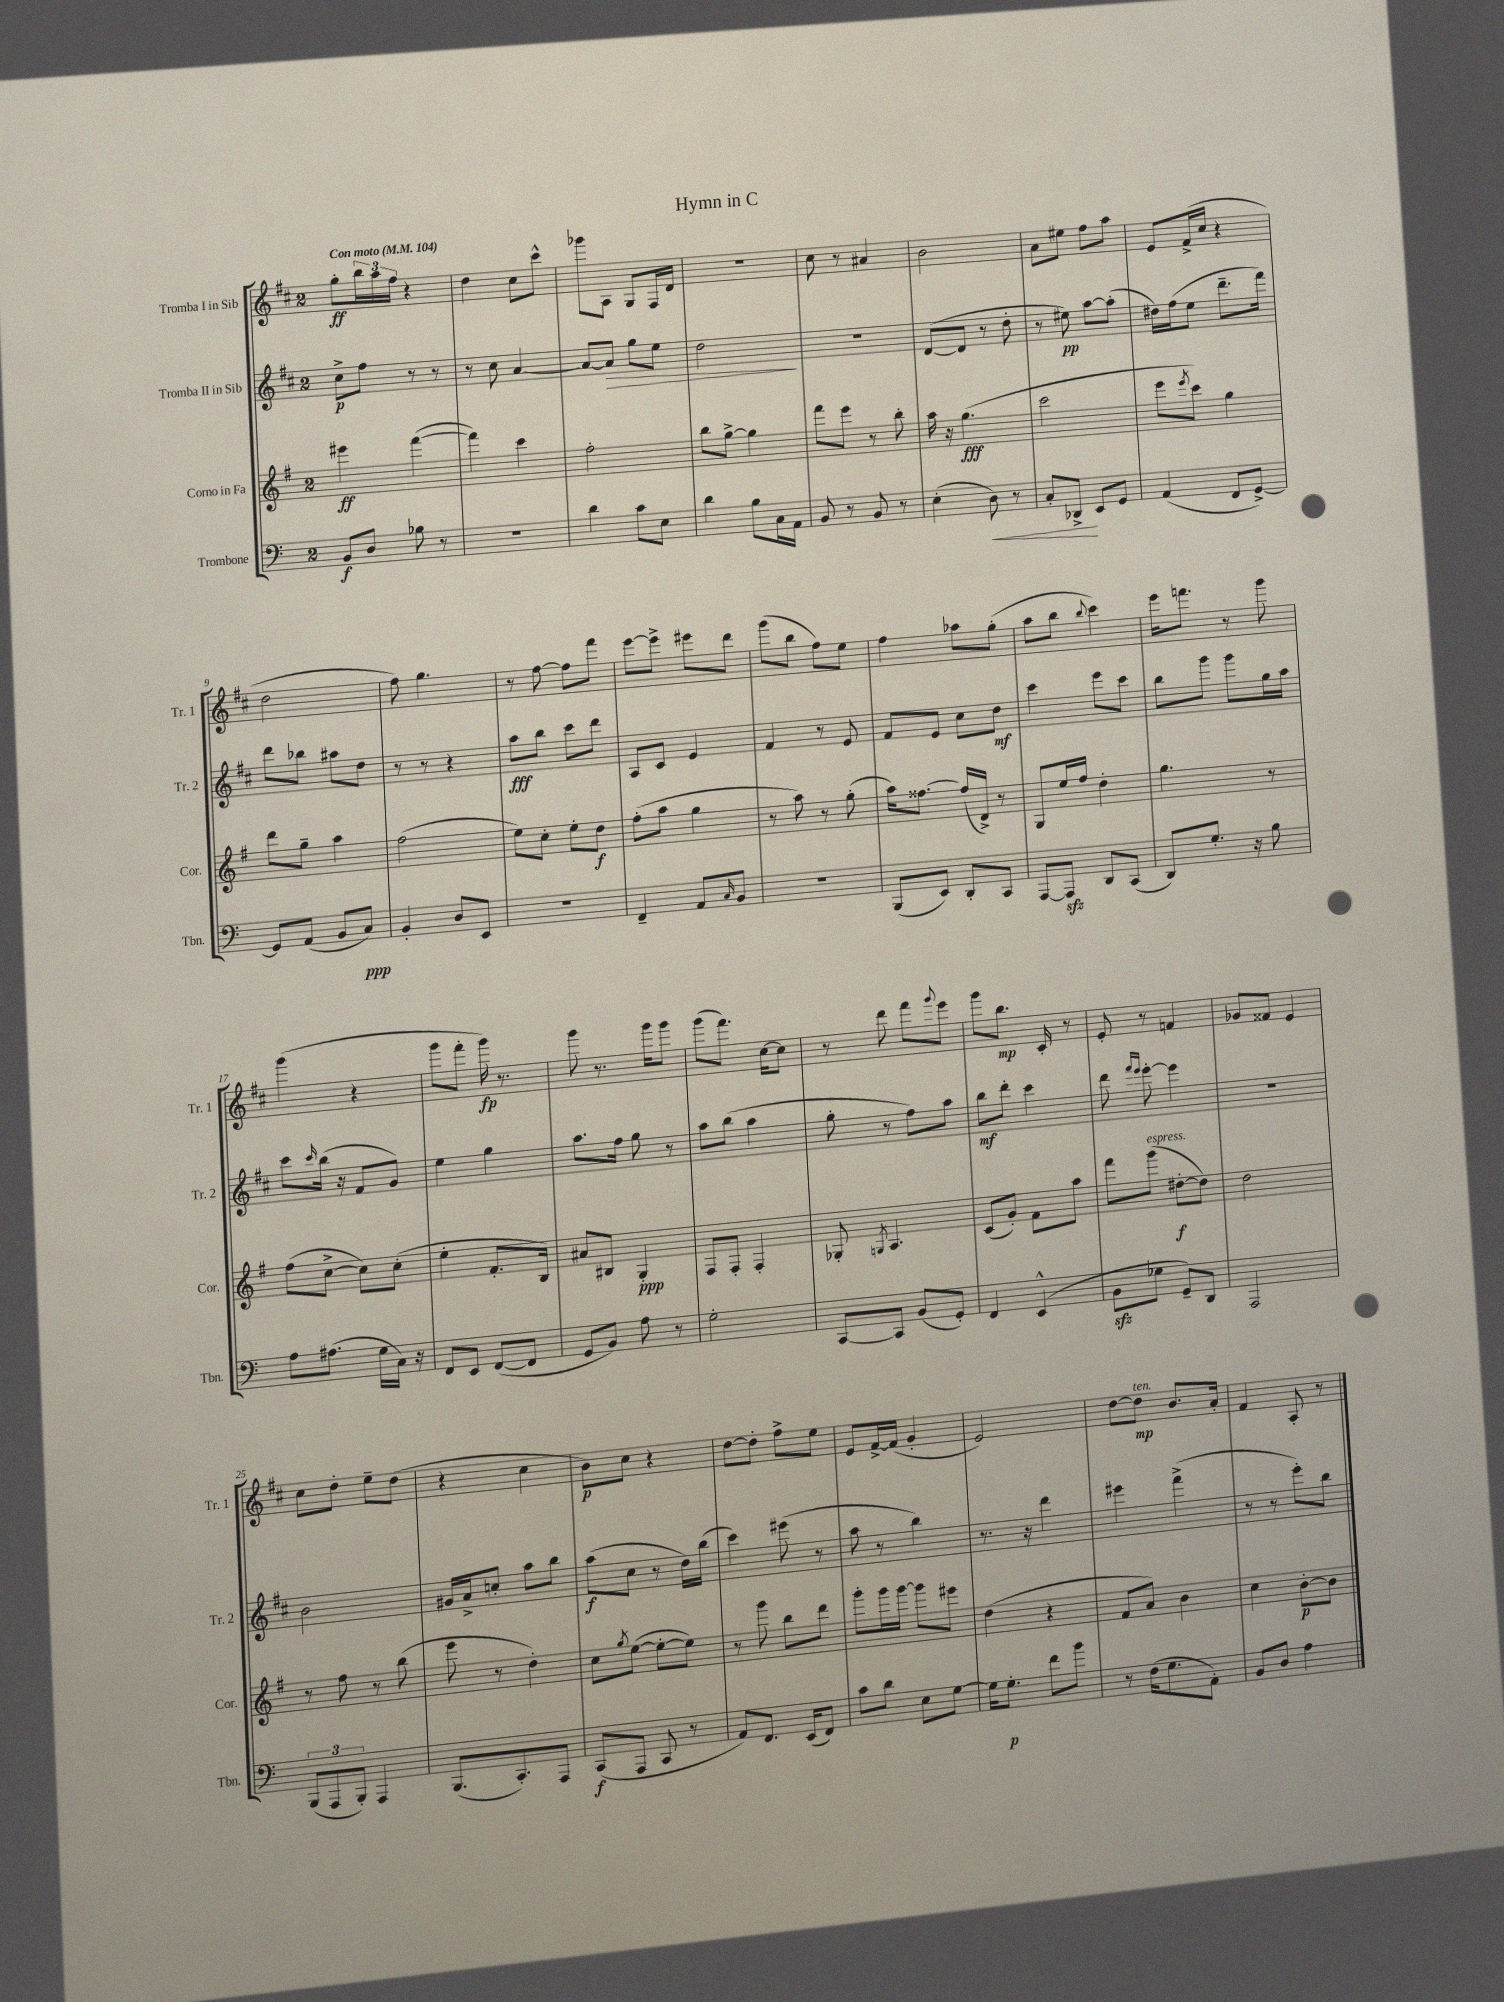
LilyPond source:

\header { title = "Hymn in C" }
<<
\new StaffGroup <<
\new Staff = "s0" \with { instrumentName = "Tromba I in Sib" shortInstrumentName = "Tr. 1" } {
    \clef treble \key d \major \once \override Staff.TimeSignature.style = #'single-digit \time 2/4 \tempo "Con moto" 4 = 104
    g''8-.\ff \tuplet 3/2 { b''16 a''16 fis''16 } r4 |
    d''4 cis''8 cis'''8-^ |
    ges'''8 a8 g8 fis16 d'16 |
    R2 |
    cis''8 r8 ais'4 |
    b'2 |
    a'8 eis''8 fis''8 a''8 |
    e'8 fis'16->( cis''16 r4 |
    d''2 |
    fis''8) g''4. |
    r8 fis''8~ fis''8 fis'''8 |
    e'''8~ e'''8-> eis'''8 d'''8 |
    g'''8( b''8 fis''8) e''8 |
    fis''4 aes''8 g''8-.( |
    a''8 b''8 \appoggiatura { b''8 } cis'''4) |
    e'''16 f'''8. r8 g'''8 |
    g'''4( r4 |
    g'''8 fis'''8-. g'''16\fp) r8. |
    g'''8 r8. g'''16 g'''8 |
    g'''8( fis'''8.) cis''16~ cis''8 |
    r8 d'''8 fis'''8 \appoggiatura { g'''8 } e'''8 |
    g'''8 b''8.\mp cis'16-. r8 |
    e'8-. r8 f'4 |
    ges'8 fisis'8 e'4 |
    cis''8 d''8-. e''8-- d''8( |
    r4 cis''4 |
    b'8\p) cis''8 r4 |
    d''8~ d''8-. fis''8-> e''8 |
    e'8 fis'16~-> fis'16( g'4-. |
    e'2) |
    d''8~ d''8\mp^\markup { \italic "ten." } b'8. a'16-. |
    fis'4 a8-. r8 \bar "|." |
}
\new Staff = "s1" \with { instrumentName = "Tromba II in Sib" shortInstrumentName = "Tr. 2" } {
    \clef treble \key d \major \once \override Staff.TimeSignature.style = #'single-digit \time 2/4
    cis''8->\p fis''8 r8 r8 |
    r8 cis''8 a'4~ |
    a'8~ a'8\> g''8 e''8 |
    d''2\! |
    R2 |
    d'8~( d'8 r8 d''8-. |
    r8 eis''8\pp) a''8~ a''8-.( |
    dis''16) fis''16( e''8 d'''8.-- fis'''16) |
    d'''8 bes''8 ais''8 d''8 |
    r8 r8 r4 |
    a''8\fff b''8 cis'''8 d'''8 |
    a8 cis'8 e'4 |
    fis'4 r8 e'8 |
    fis'8 e'8 cis''8 d''8\mf |
    cis'''4 e'''8 cis'''8 |
    b''8 g'''8 g'''8 g''16 a''16 |
    cis'''8 \grace { cis'''16 } b''16( r16 fis'8 g'8) |
    e''4 g''4 |
    a''8. fis''16 g''8 r8 |
    a''8 b''8( a''4 |
    g''8-. r8 fis''8) a''8 |
    b''8\mf d'''8-. cis'''4 |
    d'''8 \grace { fis'''16 e'''16 } e'''8~-. e'''4 |
    R2 |
    b'2 |
    gis'16 a'16-> c''8-. a''8 b''8 |
    a''8\f( cis''8 r8 d''16) b''16( |
    cis'''4) eis'''8( r8 |
    a''8 r8 b''4) |
    r8. r16 d'''4 |
    eis'''4 fis'''4->( |
    r8 r8 e'''8-.) b''8 \bar "|." |
}
\new Staff = "s2" \with { instrumentName = "Corno in Fa" shortInstrumentName = "Cor." } {
    \clef treble \key g \major \once \override Staff.TimeSignature.style = #'single-digit \time 2/4
    eis'''4\ff fis'''4~( |
    fis'''4) c'''4 |
    fis''2-. |
    b''8 g''8~-> g''4 |
    fis'''8 e'''8 r8 b''8-. |
    a''16 r16 g''4.\fff( |
    c'''2 |
    e'''8 \acciaccatura { e'''8 } c'''8) g''4 |
    d'''8 g''8-- a''4 |
    fis''2( |
    e''8) c''8-. e''8-. d''8\f |
    fis''8-.( a''8 g''4 |
    r8 a''8) r8 g''8-.( |
    a''16) fisis''8.~ fisis''16( d'16->) r8 |
    g8 e''16 fis''16 d''4-. |
    g''4. r8 |
    fis''8( c''8~-> c''8) c''8-.( |
    e''4-. fis'8.-. b16) |
    ais'8 bis8 g4-.\ppp |
    fis8 fis8-. fis4-. |
    ges8-. \acciaccatura { g8 } a4. |
    c'8( g'8-.) fis'8 a''8 |
    fis'''8 g'''8^\markup { \italic "espress." }( dis''8~-.\f dis''8) |
    d''2 |
    r8 fis''8 r8 b''8( |
    e'''8 r8 d''4-.) |
    c''8 \acciaccatura { g''8 } e''8~( e''8~-. e''8) |
    r8 g'''8 b''8 d'''8 |
    g'''8-. g'''16 g'''16~ g'''8 eis'''8 |
    d''4( r4 |
    fis'8 a'8) b'4 |
    c''4 b'8~-.\p b'8 \bar "|." |
}
\new Staff = "s3" \with { instrumentName = "Trombone" shortInstrumentName = "Tbn." } {
    \clef bass \key c \major \once \override Staff.TimeSignature.style = #'single-digit \time 2/4
    b,8\f d8 bes8 r8 |
    r2 |
    d'4 c'8 e8 |
    d'4 b8 c16 a,16 |
    b,8 r8 b,8 r8 |
    e4-.( d8\<) r8 |
    c8-. des,8->\! e,8 g,8 |
    a,4( f,8 g,8~->) |
    g,8 a,8( b,8 c8\ppp) |
    b,4-. d8 e,8 |
    R2 |
    f,4-- a,8 \grace { c16 } b,8 |
    r2 |
    b,,8( e,8) d,8-. c,8 |
    a,,8~ a,,8\sfz d,8 c,8( |
    d,8) g8.-. r16 b8 |
    a8 ais8.( g16 c16) r16 |
    f,8 e,8 f,8~( f,8 |
    g,8 b,8) a8 r8 |
    g2-. |
    c,8~ c,8 b,8( g,8-.) |
    f,4 e,4-^( |
    b,8\sfz ges8 g,8--) d,8 |
    a,,2 |
    \tuplet 3/2 { b,,8( a,,8 b,,8-.) } a,,4 |
    b,,8.( c,8.-.) a,,8 |
    c,8\f( a,,8 c,8 r8 |
    a,8) f,8. e,16( f,8) |
    c'8 d'8 e8 g8~ |
    g16 g8.-.\p f'8 b'8 |
    r8 f16( g8. a,8-.) |
    b,8 d8 a4 \bar "|." |
}
>>
>>
